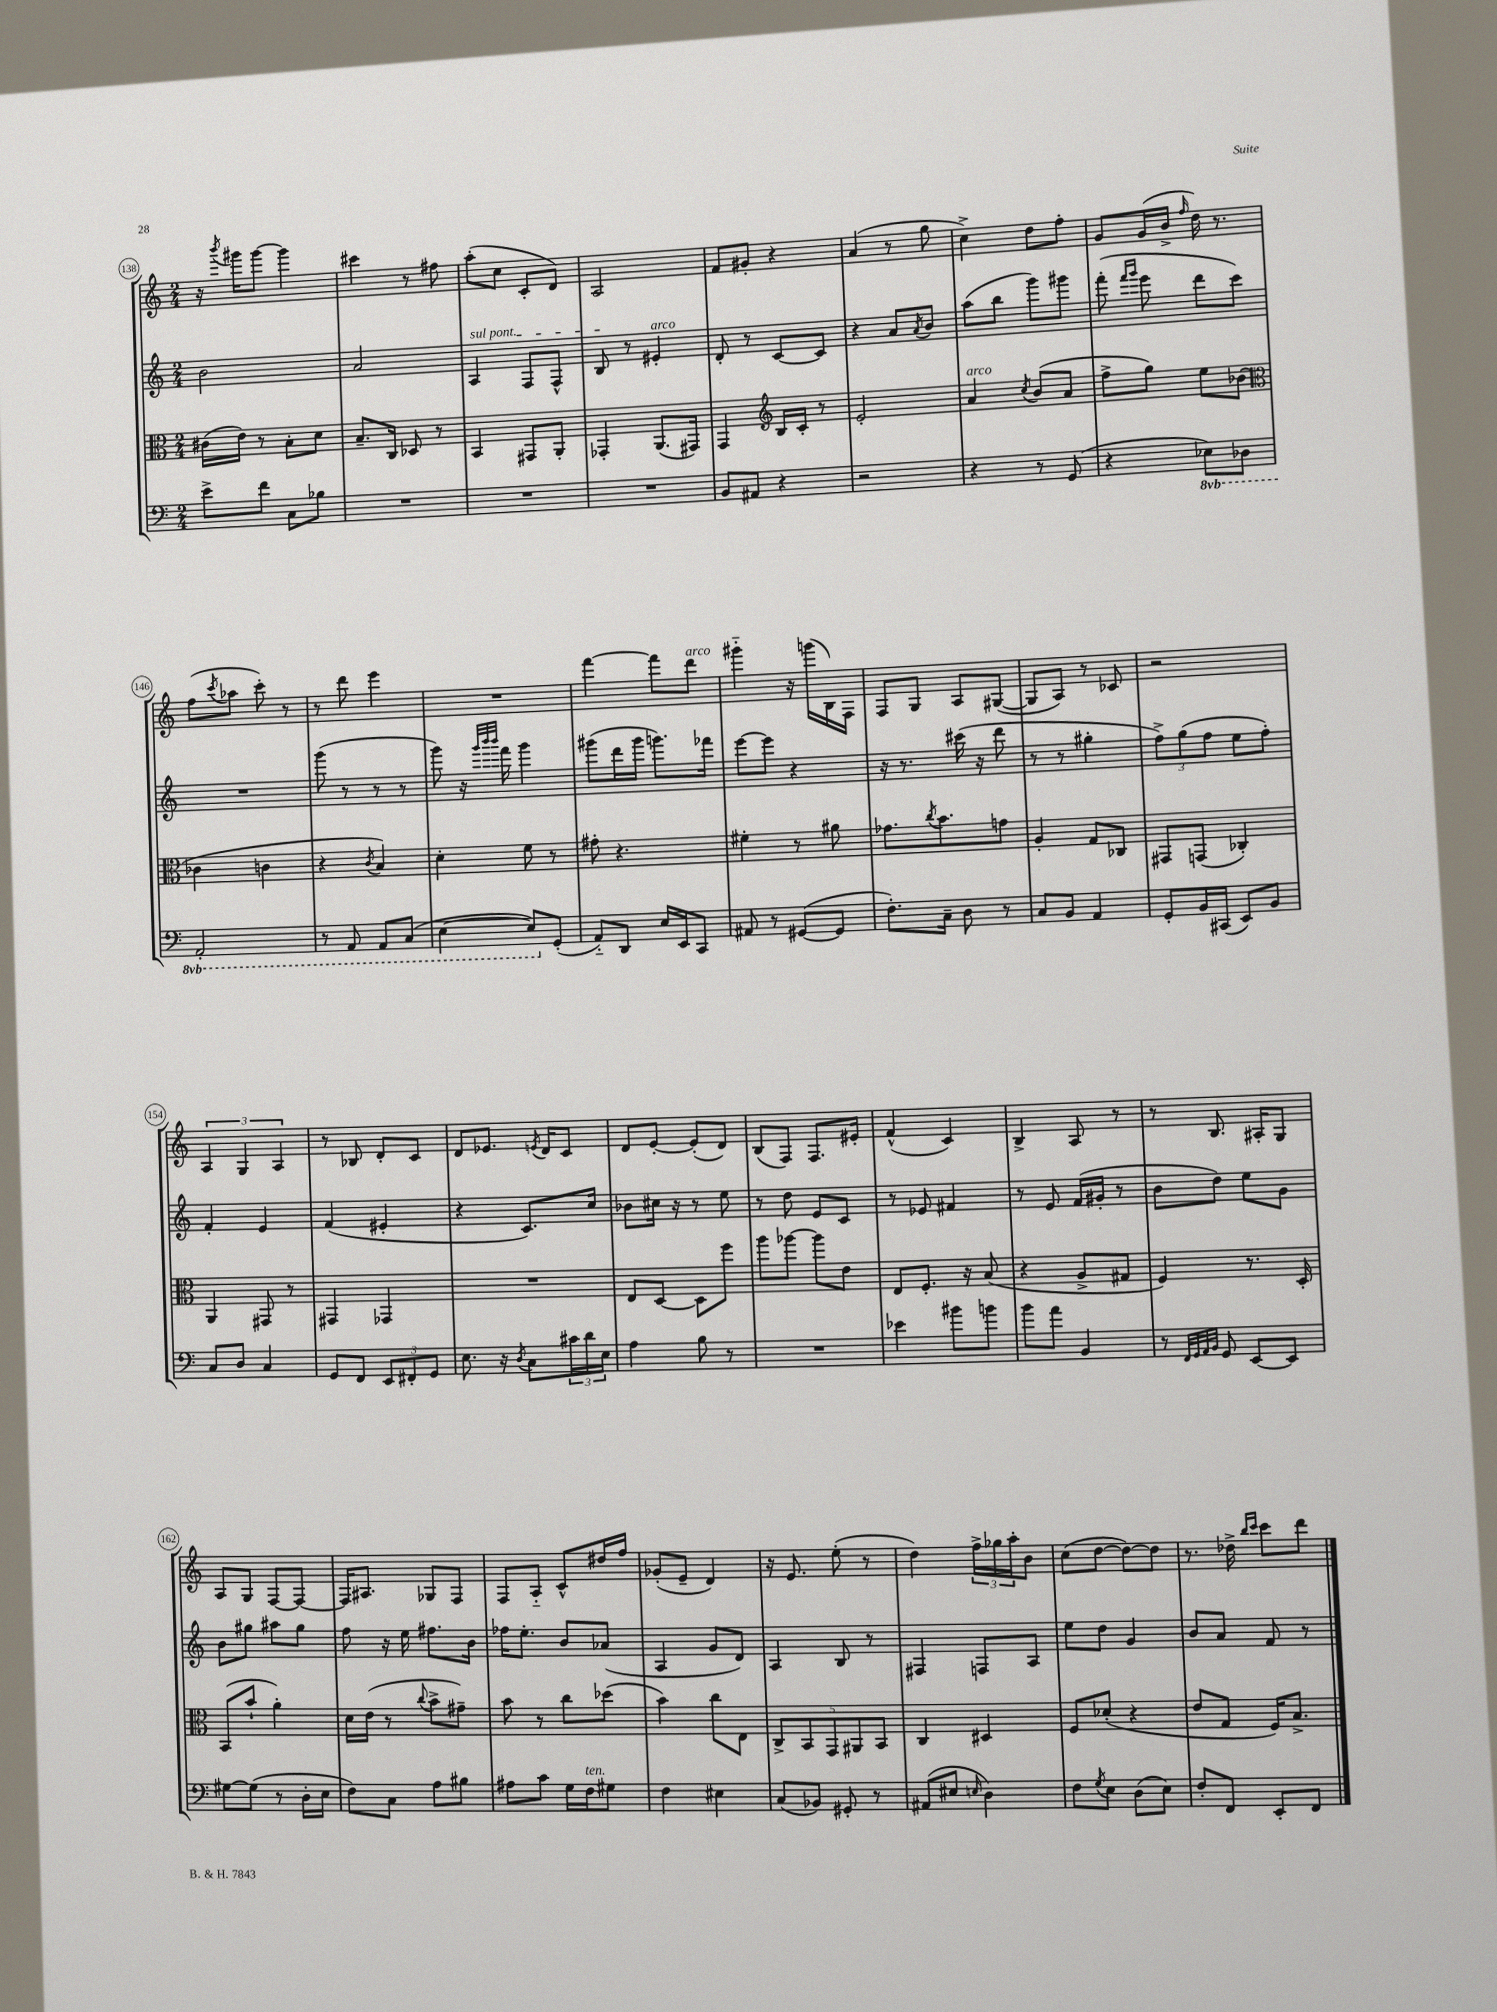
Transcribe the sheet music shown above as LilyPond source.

<<
\new StaffGroup <<
\new Staff = "s0" {
    \clef treble \key c \major \numericTimeSignature \time 2/4
    r16 \acciaccatura { b'''8 } gis'''16 gis'''8~ gis'''4 |
    cis'''4 r8 fis''8 |
    a''8-.( c''8 c'8-. d'8) |
    a2 |
    f'8 gis'8-. r4 |
    a'4( r8 g''8 |
    c''4->) d''8 f''8-. |
    g'8 g'16( b'16-> \grace { f''16 } d''16) r8. |
    f''8( \acciaccatura { c'''8 } aes''8 c'''8-.) r8 |
    r8 d'''8 e'''4 |
    R2 |
    f'''4~ f'''8 d'''8^\markup { \italic "arco" } |
    gis'''4-_ r16 g'''16( b16) f16 |
    f8 g8 a8 gis8~( |
    gis8 a8) r8 ces'8 |
    r2 |
    \tuplet 3/2 { a4 g4 a4 } |
    r8 bes8 d'8-. c'8 |
    d'8 ees'8. \acciaccatura { e'8 } d'16 c'8 |
    d'8 e'8~-. e'8-.( d'8) |
    b8( f8) f8. eis'16-. |
    f'4-^( c'4) |
    b4-> a8 r8 |
    r8 b8. ais16-. g8 |
    a8 g8 f8~ f8~ |
    f16 ais8. ges8 f8 |
    f8 a8-_ c'8-^ dis''16 f''16 |
    ges'8-.( e'8-- d'4) |
    r16 e'8. e''8-.( r8 |
    d''4) \tuplet 3/2 { f''16-> ges''16 a''16-. } b'8 |
    c''8( d''8~ d''8~) d''8 |
    r8. des''16-> \grace { b''16 c'''16 } c'''8 d'''8 \bar "|." |
}
\new Staff = "s1" {
    \clef treble \key c \major \numericTimeSignature \time 2/4
    b'2 |
    a'2 |
    \once \override TextSpanner.bound-details.left.text = \markup { \italic "sul pont." } a4\startTextSpan f8 f8-^ |
    b8\stopTextSpan r8 eis'4-.^\markup { \italic "arco" } |
    d'8-. r8 c'8~ c'8 |
    r4 a'8 \acciaccatura { a'8 } b'8 |
    a''8( b''8 g'''8) gis'''8 |
    f'''8-.( \grace { f'''16 g'''16 } e'''8 d'''8 c'''8) |
    R2 |
    g'''8( r8 r8 r8 |
    g'''8) r16 \grace { g'''32 b'''32 b'''32 } f'''16 g'''4 |
    gis'''8( d'''16 gis'''16 g'''8.) fes'''16 |
    e'''8~ e'''8 r4 |
    r16 r8. cis'''16( r16 d'''8 |
    r8 r8 gis''4-. |
    \tuplet 3/2 { f''8->) g''8( f''8 } e''8 f''8-.) |
    f'4-. e'4 |
    f'4( eis'4-. |
    r4 c'8.) c''16 |
    bes'8 cis''16 r16 r8 e''8 |
    r8 d''8 e'8 c'8 |
    r8 ees'8 fis'4 |
    r8 e'8 f'16( gis'16-. r8 |
    b'8 d''8) e''8 g'8 |
    b'8 gis''8 ais''8 gis''8 |
    f''8 r16 e''16 fis''8. b'16 |
    fes''16 e''8.-. b'8 aes'8( |
    a4 g'8 d'8) |
    a4 b8 r8 |
    fis4 f8 a8 |
    e''8 d''8 g'4 |
    b'8 a'8 f'8 r8 \bar "|." |
}
\new Staff = "s2" {
    \clef alto \key c \major \numericTimeSignature \time 2/4
    cis'16( e'16) r8 b8-. d'8 |
    b8.-- c16 des8 r8 |
    b,4 gis,8 a,8-. |
    ges,4-. a,8.( gis,16) |
    g,4 \clef treble b16 c'16-. r8 |
    e'2-. |
    a'4^\markup { \italic "arco" } \acciaccatura { c''8 } b'8( a'8 |
    f''8-> g''8) e''8 bes'8( |
    \clef alto ces'4 c'4 |
    r4 \acciaccatura { c'8 } b4) |
    d'4-. f'8 r8 |
    gis'8-. r4. |
    fis'4-. r8 ais'8 |
    ges'8. \acciaccatura { c''8 } b'8. g'8 |
    a4-. g8 ces8 |
    gis,8 g,8( ces4-.) |
    a,4 gis,8 r8 |
    gis,4 ges,4 |
    R2 |
    e8 d8~ d8 f''8 |
    a''8 aes''8~ aes''8 e'8 |
    e8 f8.-. r16 b8( |
    r4 a8-> gis8 |
    f4) r8. d16-. |
    b,8( b'8-! a'4-.) |
    d'16 e'16( r8 \appoggiatura { c''8 } b'8-> gis'8--) |
    b'8 r8 c''8 des''8( |
    b'4) c''8 e8 |
    \tuplet 5/4 { c8-> b,8 g,8 ais,8 b,8 } |
    c4 dis4 |
    f8 des'8-.( r4 |
    e'8 g8 f16) b8.-> \bar "|." |
}
\new Staff = "s3" {
    \clef bass \key c \major \numericTimeSignature \time 2/4 \set Staff.ottavationMarkups = #ottavation-simple-ordinals
    e'8-> f'8 c8 bes8 |
    R2 |
    R2 |
    R2 |
    b,8 ais,8 r4 |
    r2 |
    r4 r8 g,8( |
    r4 \ottava #-1 ees,8) des,8 |
    a,,2-. |
    r8 a,,8 a,,8 c,8( |
    e,4~ e,8) \ottava #0 g,8-.( |
    a,8-_) d,8 e16 e,16 c,8 |
    ais,8 r8 gis,8~( gis,8 |
    f8.-.) c16-- d8 r8 |
    c8 b,8 a,4 |
    g,8-. b,16 cis,16( e,8) b,8 |
    c8 d8 c4 |
    g,8 f,8 \tuplet 3/2 { e,8 fis,8-. g,8 } |
    e8. r16 \acciaccatura { d8 } c8 \tuplet 3/2 { cis'16 d'16 e16 } |
    a4 b8 r8 |
    R2 |
    ees'4 bis'8 b'8 |
    b'8 a'8 b,4 |
    r8 \grace { f,32 g,32 a,32 b,32 } g,8 e,8~ e,8 |
    gis8~ gis8( r8 d16-. e16 |
    f8) c8 a8 bis8 |
    ais8 c'8 g16 f16^\markup { \italic "ten." } gis8 |
    f4 eis4 |
    c8( bes,8) gis,8-. r8 |
    ais,8( eis8 \grace { e16 } d4) |
    f8 \acciaccatura { g8 } e8 d8( e8) |
    f8-. f,8 e,8-. f,8 \bar "|." |
}
>>
>>
\layout { \context { \Score currentBarNumber = #138 \override BarNumber.stencil = #(make-stencil-circler 0.1 0.3 ly:text-interface::print) } }
